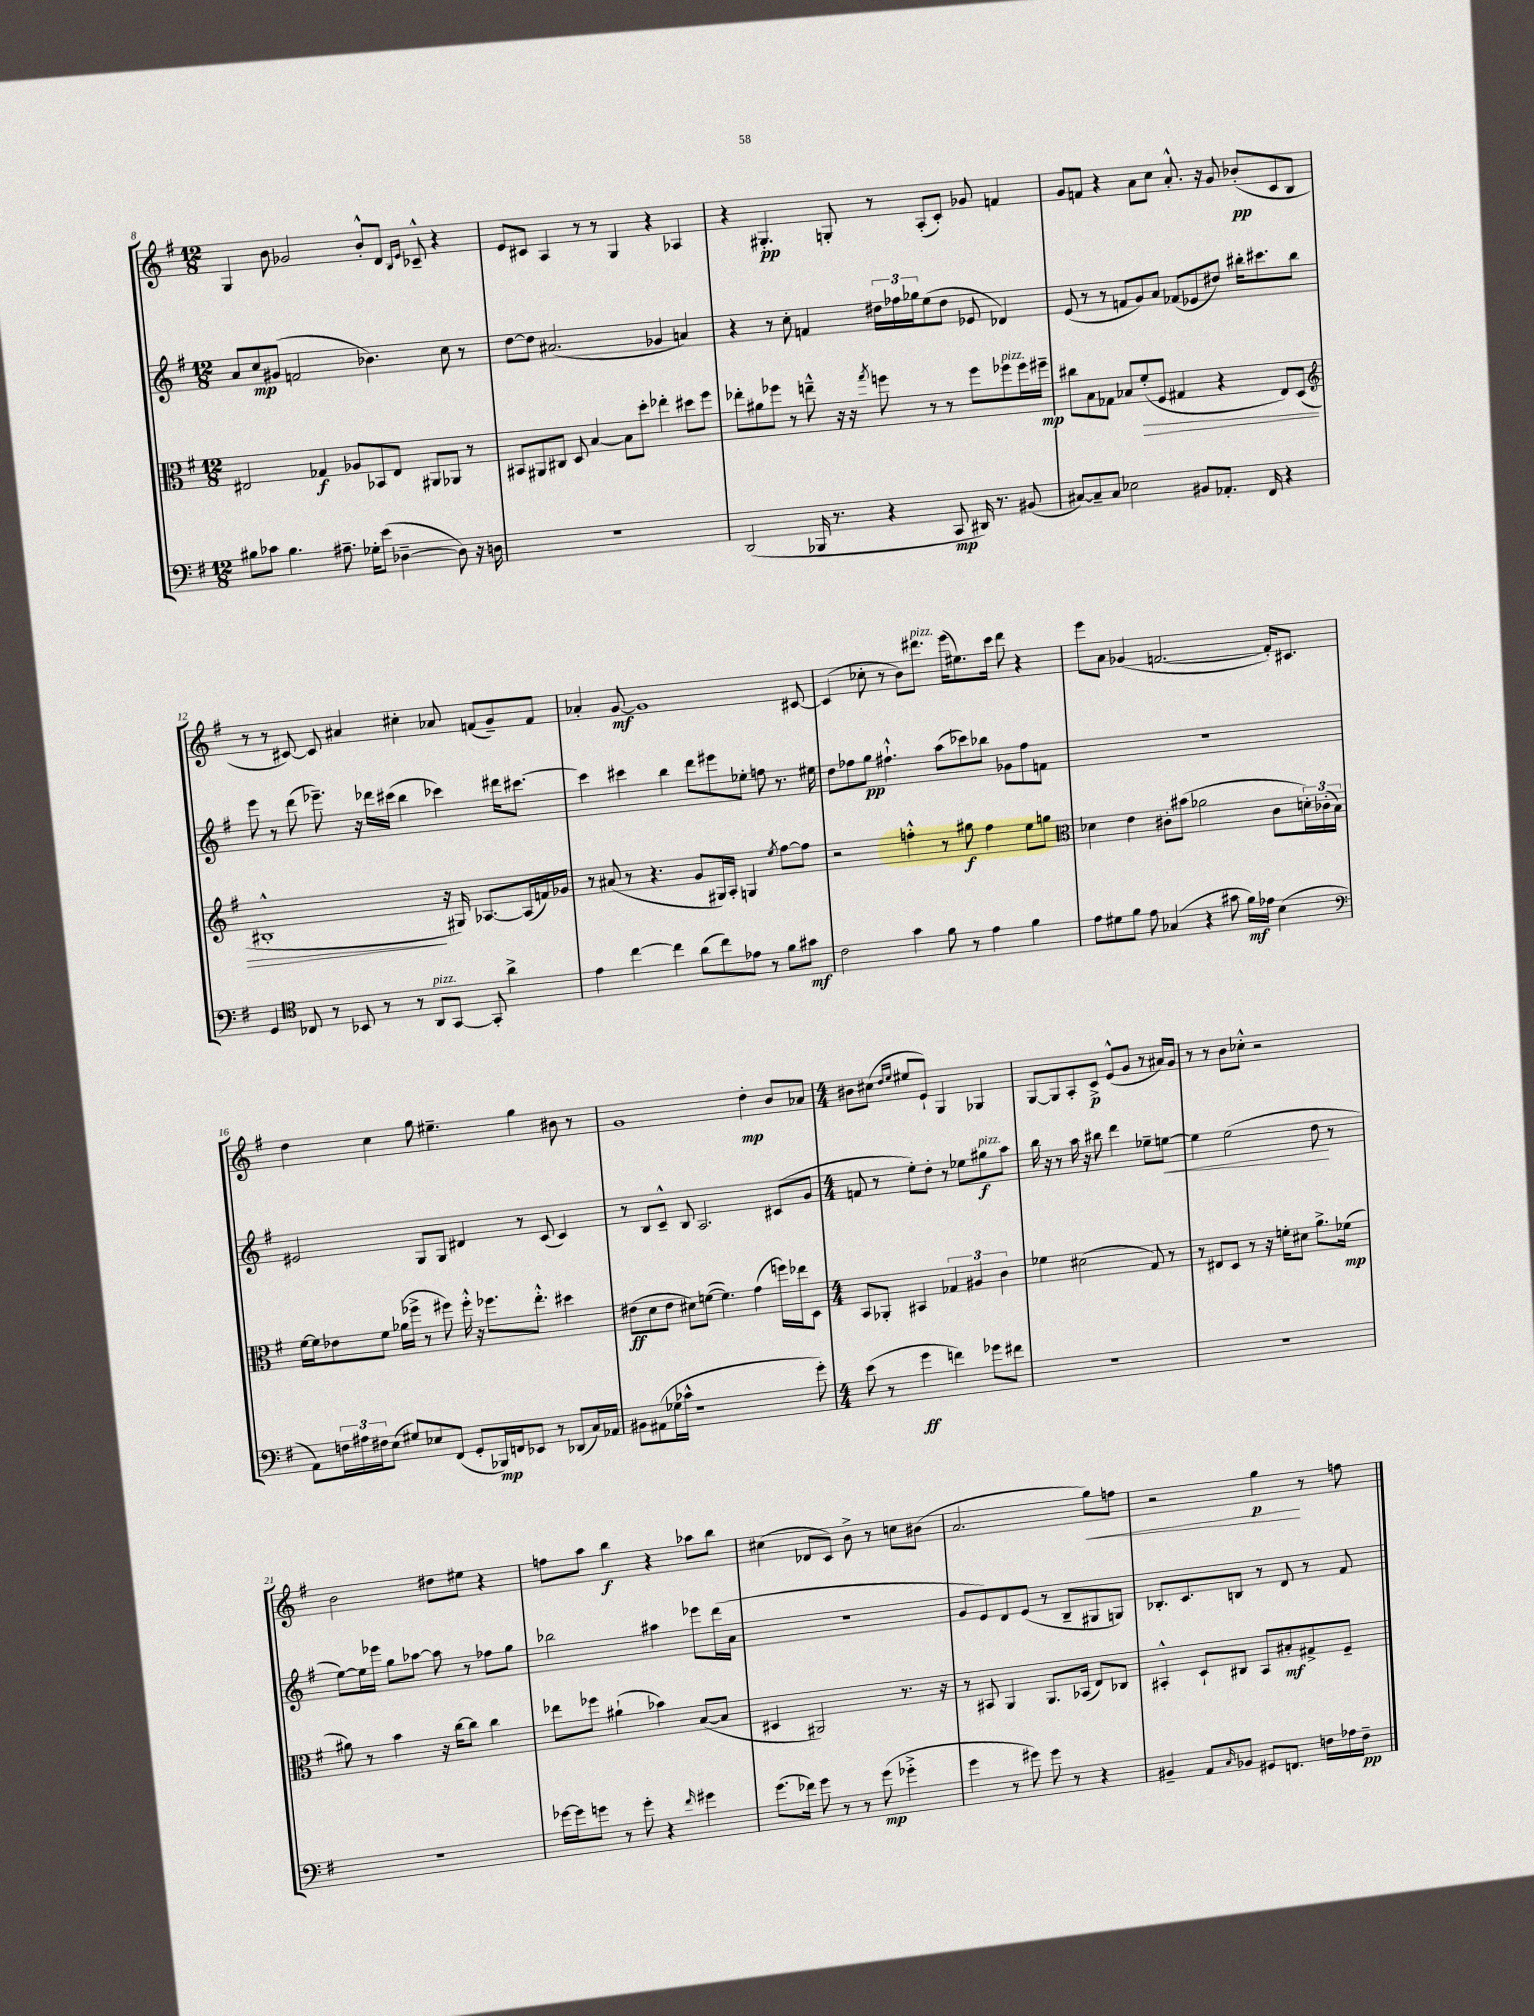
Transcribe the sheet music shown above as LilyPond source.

<<
\new StaffGroup <<
\new Staff = "s0" {
    \clef treble \key g \major \numericTimeSignature \time 12/8
    g4 b'8 ges'2 b'8-.-^ d'8 \grace { b16 e'16 } ces'8---^ r4 |
    e'8 cis'8 a4 r8 r8 g4 r4 aes4 |
    r4 gis4.-.\pp g8-. r8 a8-.( c'8-.) ges'8 f'4 |
    g'8 f'8 r4 a'8 c''8 a'8.-.-^ r16 g'8 bes'8-.\pp( c'8 b8 |
    r8 r8 cis'8~) cis'8 ais'4 cis''4-. aes'8 f'8( g'8--) f'8 |
    aes'4-. g'8~\mf g'1 cis'8~ |
    cis'4( ces''8-. r8 b'8) dis'''8.^\markup { \italic "pizz." } e'''16( eis''8.) c'''16 dis'''8 r4 |
    e'''8 a'8 ges'4( f'2.~ f'16-.) cis'8. |
    d''4 c''4 g''8 eis''4.-- g''4 bis'8 r8 |
    g'1 d''4-.\mp b'8 aes'8 |
    \numericTimeSignature \time 4/4 bis'8 cis''8( \grace { d''16 e''16 } eis''8 e'8-!) g4 ges4 |
    g8~ g8 a8-. c'8->\p e'8-^( g'8 r8 ais'16) g'16 |
    r8 r8 b'8 ces''8-.-^ r2 |
    b'2 dis''8 eis''8 r4 |
    f''8 a''8 b''4\f r4 aes''8 b''8 |
    cis''4( des'8 c'8) b'8-> r8 c''8 bis'8( |
    a'2. g''8\<) f''8 |
    r2 g''4\p\! r8 f''8 \bar "|." |
}
\new Staff = "s1" {
    \clef treble \key g \major \numericTimeSignature \time 12/8
    a'8 c''8\mp gis'8( f'2 bes'4.) c''8 r8 |
    d''8~ d''8 ais'2.( ges'4 a'4) |
    r4 r8 c''8-. f'4 \tuplet 3/2 { dis''16 fes''16 ges''16 } e''8( dis''8 ees'8 des'4) |
    e'8( r8 r8 f'8 g'8) a'8 fes'8( ees'8 dis''8) bis''16-. cis'''8. bis''8 |
    e'''8 r8 d'''8( ees'''8.--) r16 des'''16 cis'''16( b''4 ces'''4) dis'''16 cis'''8.~ |
    cis'''4 cis'''4 b''4 d'''8 eis'''8 ees''8-. f''8 r8. eis''16 |
    d''8 fes''8 g''8\pp fis''4.-!-^ a''8( ces'''8) bes''8 ges'8 fis''8 f'8 |
    R1. |
    eis'2 g8 g8 dis'4 r8 c'8( c'4) |
    r8 b8 c'8---^ b8 a2. cis'8( g'8 |
    \numericTimeSignature \time 4/4 f'8 r8 e''8-.) d''8-. r8 ees''8 gis''8\f^\markup { \italic "pizz." } a''8 |
    b''16 r16 r8 a''16 r16 bis''8 d'''4 ees''8-- e''8~\< |
    e''4 e''2( d''8\! r8 |
    e''8~) e''16 ees'''16 g''8 aes''8~ aes''8 r8 fes''8 g''8 |
    bes''2 ais''4 ees'''8 d'''16( a'16 |
    R1 |
    g'8 e'8) d'8 e'8( r8 b8-- gis8 g8) |
    bes8.-. c'8. b8 r8 d'8 r8 fis'8 \bar "|." |
}
\new Staff = "s2" {
    \clef alto \key g \major \numericTimeSignature \time 12/8
    eis2 ges4\f aes8 bes,8 eis8 ais,8 aes,8 r8 |
    bis,8 ais,8 cis8 d8 b4~ b8 d''8-. ees''4-. dis''8 fis''8 |
    ees''8-. ais'8 fes''8 r8 e''8---^ r16 r16 \acciaccatura { g''8 } f''8 r8 r8 f''8 fes''8^\markup { \italic "pizz." } fes''16 fis''16--\mp |
    cis''8 b8 ges8 bes8 fis'8-.\>( fis8 gis4 r4 e8) d8( |
    \clef treble bis1-.-^\! r16 gis16) aes8.~ aes16( f'16) ges'16 |
    r8 ais'8( r8 r4. g'8 gis16) a16-. g4 \acciaccatura { e''8 } fis''8~ fis''8 |
    r2 f''4-.-^ r8 gis''8\f f''4 e''8 g''8 |
    \clef alto des'4 e'4 cis'8-. bis'8( aes'2 cis'8 \tuplet 3/2 { d'16-.) ces'16-.( b16) } |
    fis'16~ fis'16 ees'8 fis'8 aes'16( fes''16-> r8 fis''8) fis''16-.-^ r16 fes''8. e''8.-.-^ dis''4 |
    eis'8\ff( d'8 eis'8 dis'8) f'8~( f'4.) g'4( f''16) ees''16 d8 |
    \numericTimeSignature \time 4/4 b,8 aes,8-. bis,4 \tuplet 3/2 { ges4 ais4 c'4 } |
    fes'4 dis'2( g8) r8 |
    r8 eis8 d8 r8 r16 f'16-. dis'8 a'8.-> fes'16\mp( |
    ais'8) r8 b'4 r16 c''16~ c''8 c''4 |
    ees''8 fes''8 ais'4-!( bes'4) b8~( b8 |
    dis4 ais,2) r8. r16 |
    r8 bis,8 a,4 a,8. bes,16( e8) ces8 |
    bis,4-.-^ d8-! cis8 bis,8 bis8-.\mf gis8-> fis8-- \bar "|." |
}
\new Staff = "s3" {
    \clef bass \key g \major \numericTimeSignature \time 12/8
    bis8 ces'8 bis4. ais8.-- ges16-. e'8( des4~-- des8) r16 d16 |
    R1. |
    d,2( bes,,16 r8. r4 c,8\mp dis,16) r8. bis,8( |
    cis8~) cis8-- cis8 ees2 bis,8 aes,8.-. fis,16 r4 |
    g,4 \clef tenor ces8 r8 bes,8 r8 r8 a,8^\markup { \italic "pizz." } g,8~ g,8-. a'4-> |
    e'4 c''4~ c''4 a'8( c''8) ees'8 r8 fis'8 gis'8\mf |
    c'2 g'4 fis'8 r8 e'4 fis'4 |
    e'8 dis'8 fis'8 e'8 ges4( r4 gis'8 fis'16\mf) ees'16 b4( |
    \clef bass a,8) \tuplet 3/2 { f16 ais16 fis16 } e8( gis8) ees8 fis,8( g,8-. bes,,16\mp) f,16 ees,8 r8 des,8( c16) aes,16 |
    bis,8 ais,8( ges16 ces'16-^ r1 g'8-.) |
    \numericTimeSignature \time 4/4 e'8( r8 g'4\ff f'4) ges'8 fis'8 |
    R1 |
    R1 |
    R1 |
    ges'16~ ges'16 g'8 r8 g'8-. r4 \grace { fis'16 } gis'4 |
    g'8.( fes'16) g'8 r8 r8 g'8\mp( ges'4-.-> |
    g'4 r8 gis'8) gis'8 r8 r4 |
    bis,4-- a,8 \grace { c16 } bes,8 gis,8 f,8. f16 aes16 f16--\pp \bar "|." |
}
>>
>>
\layout { \context { \Score currentBarNumber = #8 } }
